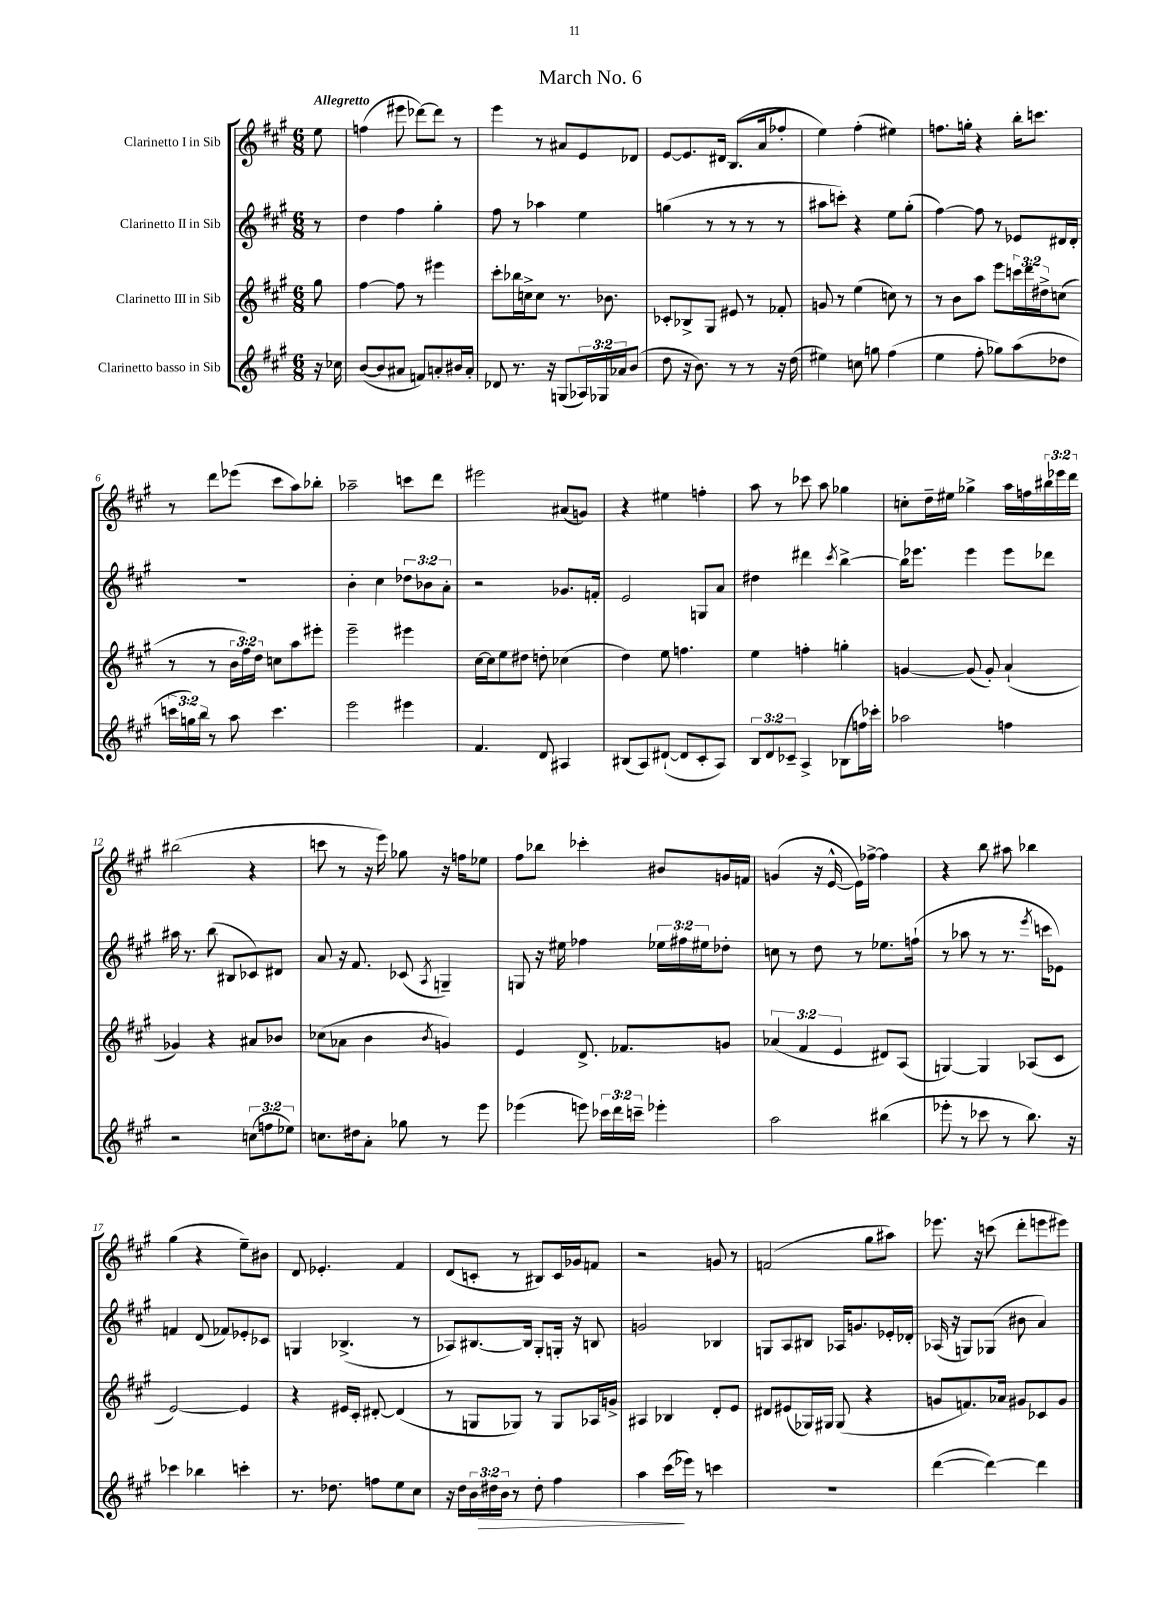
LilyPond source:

\header { title = "March No. 6" }
<<
\new StaffGroup <<
\new Staff = "s0" \with { instrumentName = "Clarinetto I in Sib" } {
    \clef treble \key a \major \numericTimeSignature \time 6/8 \override Staff.TupletNumber.text = #tuplet-number::calc-fraction-text \partial 8 \tempo "Allegretto"
    e''8 |
    f''4( eis'''8 des'''8~) des'''8 r8 |
    e'''4 r8 ais'8 e'8 des'8 |
    e'8~ e'8. dis'16 b8.( a'16 fes''8-. |
    e''4) fis''4-.( eis''4) |
    f''8. g''16-. r4 b''16-. c'''8. |
    r8 d'''8 ees'''8( cis'''8 a''8) bes''8-. |
    aes''2-- c'''8 d'''8 |
    eis'''2 ais'8( g'8) |
    r4 eis''4 f''4-. |
    a''8 r8 ces'''8 a''8 ges''4 |
    c''8-. d''16-- eis''16 ges''4-> a''16 f''16 \tuplet 3/2 { bis''16 ees'''16 d'''16 } |
    bis''2( r4 |
    c'''8 r8 r16 e'''16) ges''8 r16 f''16 ees''8 |
    fis''8 bes''8 ces'''4-. bis'8 g'16 f'16 |
    g'4( r16 e'16~-^ e'16) fes''16~-> fes''4 |
    r4 b''8 ais''8 bes''4 |
    gis''4( r4 e''8--) bis'8 |
    d'8 ees'4.-. fis'4 |
    d'8( c'8-. r8 bis8) c'16 ges'16 f'8 |
    r2 g'8 r8 |
    f'2( gis''8 ais''8) |
    ees'''8. r16 c'''8( d'''8-. e'''8 eis'''8) \bar "|." |
}
\new Staff = "s1" \with { instrumentName = "Clarinetto II in Sib" } {
    \clef treble \key a \major \numericTimeSignature \time 6/8 \override Staff.TupletNumber.text = #tuplet-number::calc-fraction-text \partial 8
    r8 |
    d''4 fis''4 gis''4-. |
    fis''8 r8 aes''4 e''4 |
    g''4( r8 r8 r8 r8 |
    ais''8 c'''8-.) r4 e''8 gis''8-.( |
    fis''4~) fis''8 r8 ees'8 dis'16 dis'16-. |
    R2. |
    b'4-. cis''4 \tuplet 3/2 { des''8 bes'8 a'8-. } |
    r2 ges'8. f'16-. |
    e'2 g8 a'8 |
    dis''4 dis'''4 \acciaccatura { cis'''8 } b''4~-> |
    b''16 ees'''8. ees'''4 ees'''8 des'''8 |
    ais''16 r8. b''8( bis8 ces'8) dis'8 |
    a'8 r16 fis'8. ces'8( \acciaccatura { a8 } g4--) |
    g8 r16 eis''16 fes''4 \tuplet 3/2 { ees''16 fis''16 eis''16 } des''8-. |
    c''8 r8 d''8 r8 ees''8. f''16-!( |
    r8 aes''8 r8 r8. \acciaccatura { e'''8 } c'''16 ees'8) |
    f'4 d'8( fes'8) ees'8-. ces'8 |
    g4 bes4.->( r8 |
    aes8) bis8.~ bis16 gis8-. g16-. r16 b8 |
    g'2 bes4 |
    g8 a8 bis8 aes16 g'8. ees'16-. des'16-. |
    aes16( r16 g8) ges8( bis'8 a'4) \bar "|." |
}
\new Staff = "s2" \with { instrumentName = "Clarinetto III in Sib" } {
    \clef treble \key a \major \numericTimeSignature \time 6/8 \override Staff.TupletNumber.text = #tuplet-number::calc-fraction-text \partial 8
    gis''8 |
    fis''4~ fis''8 r8 eis'''4 |
    cis'''8-. bes''16 c''16-> c''8 r8. bes'8. |
    ces'8-. bes8-> gis8 eis'8 r8 fes'8-. |
    g'8 r8 e''4( c''8) r8 |
    r8 b'8 a''8 e'''8 \tuplet 3/2 { c'''16 d'''16 dis''16-> } c''8( |
    r8 r8 \tuplet 3/2 { b'16 fis''16) d''16 } c''8 a''8 eis'''8-. |
    e'''2-- eis'''4 |
    cis''16~ cis''16 e''8 dis''8 d''8-. ces''4( |
    d''4) e''8 f''4. |
    e''4 f''4-. g''4-. |
    g'4~ g'8( g'8-.) a'4-!( |
    ges'4) r4 ais'8 bes'8 |
    ces''8( aes'8 b'4 \acciaccatura { b'8 } g'4) |
    e'4 d'8.-> fes'8. g'8 |
    \tuplet 3/2 { aes'4( fis'4 e'4 } dis'8) a8( |
    g4~) g4 aes8( cis'8 |
    e'2~) e'4 |
    r4 eis'16 cis'16-. dis'8~-. dis'4( |
    r8 g8 ges8) r8 ges8 aes16 g'16-> |
    ais4 bes4 d'8-. e'8 |
    dis'8 eis'8( ges16) gis16 gis8( r4 |
    g'8 f'8.) aes'16 gis'8 ces'8 gis'8 \bar "|." |
}
\new Staff = "s3" \with { instrumentName = "Clarinetto basso in Sib" } {
    \clef treble \key a \major \numericTimeSignature \time 6/8 \override Staff.TupletNumber.text = #tuplet-number::calc-fraction-text \partial 8
    r16 ces''16 |
    b'8~( b'8 ais'8 f'8) a'8-. bis'16 a'16-. |
    des'8 r8. r16 g8( \tuplet 3/2 { aes16) ges16 aes'16 } b'8( |
    d''8 r16 b'8.) r8 r8 r16 d''16( |
    eis''4) c''8 g''8 fis''4( |
    e''4 fis''8-. ges''8) a''8( des''8 |
    \tuplet 3/2 { c'''16 g''16) b''16 } r8 a''8 c'''4. |
    e'''2 eis'''4 |
    fis'4. d'8 ais4 |
    bis8( a8) dis'8~-!( dis'8 cis'8-. a8) |
    \tuplet 3/2 { b8 d'8 ces'8-- } a4-> bes8( f''16) ces'''16-. |
    aes''2 f''4 |
    r2 \tuplet 3/2 { c''8( f''8 ees''8) } |
    c''8. dis''16 a'8-. ges''8 r8 e'''8 |
    ees'''4( e'''8) \tuplet 3/2 { ces'''16 d'''16 c'''16-- } ees'''4-. |
    a''2 bis''4( |
    ees'''8-. r8 ces'''8 r8 b''8.) r16 |
    ces'''4 bes''4 c'''4-. |
    r8. des''8. f''8 e''8 cis''8 |
    r16 d''16 \tuplet 3/2 { b'16 dis''16\> b'16 } r8 dis''8-. fis''4 |
    a''4 cis'''16\!( ees'''16) r8 c'''4 |
    R2. |
    d'''4~( d'''4~) d'''4 \bar "|." |
}
>>
>>
